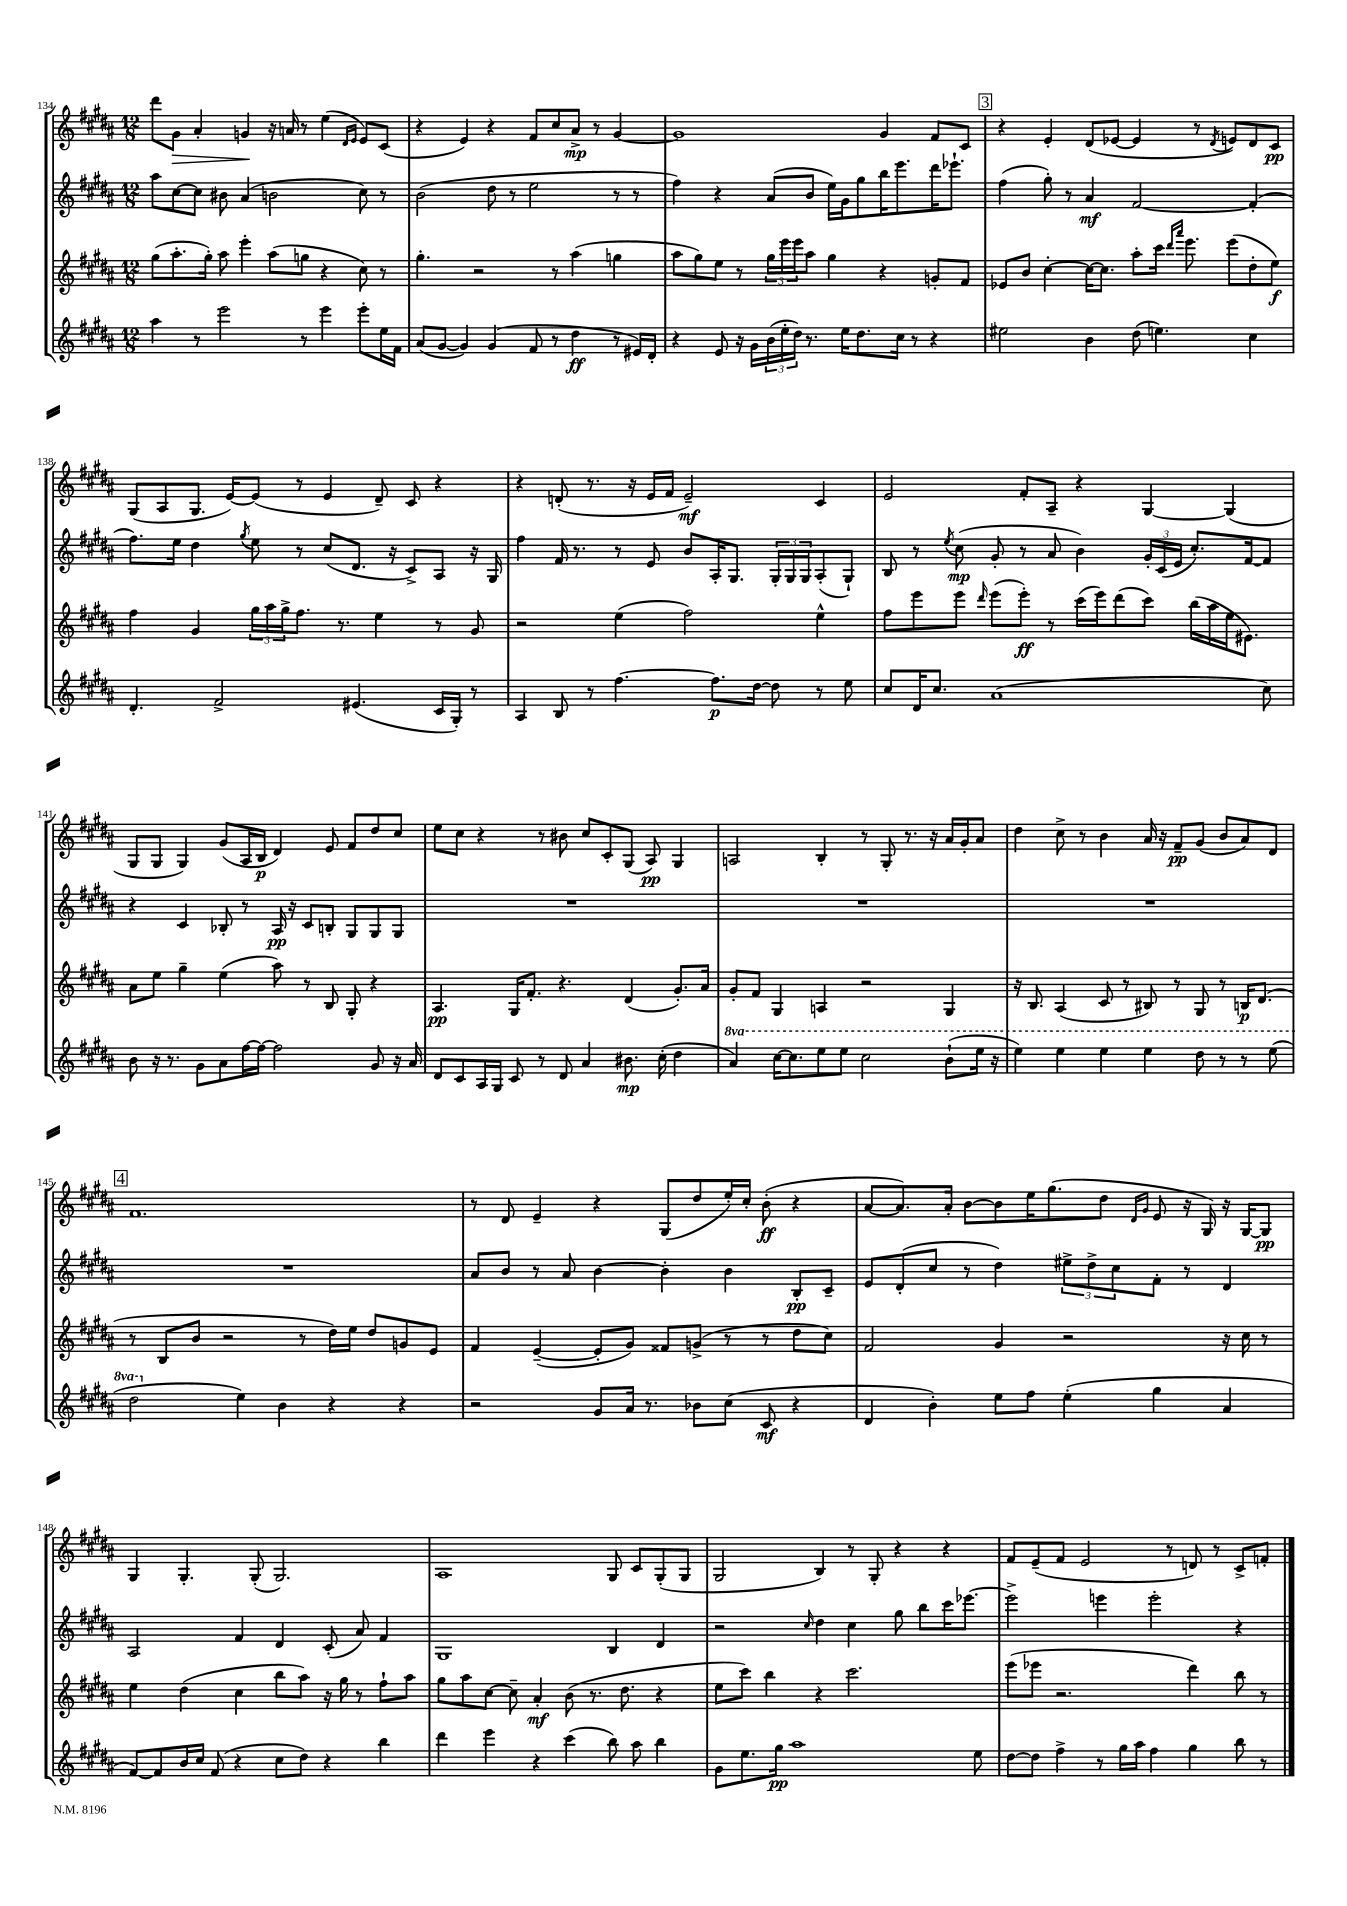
<<
\new StaffGroup <<
\new Staff = "s0" {
    \clef treble \key b \major \numericTimeSignature \time 12/8
    dis'''8 gis'8\> ais'4-. g'4\! r16 a'16 r8 e''4( \grace { dis'16 e'16 } e'8) cis'8( |
    r4 e'4) r4 fis'8 cis''8 ais'8->\mp r8 gis'4~ |
    gis'1 gis'4 fis'8 cis'8 |
    \mark \markup { \box "3" } r4 e'4-. dis'8( ees'8~ ees'4 r8 \acciaccatura { dis'8 } e'8) dis'8 cis'8\pp |
    gis8( ais8 gis8. e'16~) e'8( r8 e'4 dis'8--) cis'8 r4 |
    r4 d'8-.( r8. r16 e'16 fis'16 e'2--\mf) cis'4 |
    e'2 fis'8-. ais8-- r4 gis4~ gis4( |
    gis8 gis8 gis4) gis'8( ais16 b16\p dis'4) e'8 fis'8 dis''8 cis''8 |
    e''8 cis''8 r4 r8 bis'8 cis''8 cis'8-. gis8( ais8\pp) gis4 |
    a2 b4-. r8 gis8-. r8. r16 ais'16 gis'16-. ais'8 |
    dis''4 cis''8-> r8 b'4 ais'16 r16 fis'8--\pp gis'8( b'8 ais'8) dis'8 |
    \mark \markup { \box "4" } fis'1. |
    r8 dis'8 e'4-- r4 gis8( dis''8 e''16-.) cis''16-. b'8-.\ff( r4 |
    ais'8~ ais'8.) ais'16-. b'8~ b'8 e''16 gis''8.( dis''8 \grace { dis'16 gis'16 } e'8 r16 gis16) r16 gis16~ gis8\pp |
    gis4 gis4.-. gis8-.( gis2.) |
    ais1 gis8 cis'8 gis8-.( gis8 |
    gis2 b4) r8 gis8-. r4 r4 |
    fis'8 e'8--( fis'8 e'2 r8 d'8) r8 cis'8-> f'8-. \bar "|." |
}
\new Staff = "s1" {
    \clef treble \key b \major \numericTimeSignature \time 12/8
    ais''8 cis''8~ cis''8 bis'8 ais'4( b'2 cis''8) r8 |
    b'2( dis''8 r8 e''2 r8 r8 |
    fis''4) r4 ais'8( b'8 e''16) gis'16 gis''8 b''16 e'''8. dis'''16 ees'''8.-! |
    \mark \markup { \box "3" } fis''4( gis''8-.) r8 ais'4\mf fis'2~ fis'4-.( |
    fis''8.) e''16 dis''4 \acciaccatura { gis''8 } e''8 r8 cis''8( dis'8. r16 cis'8->) ais8 r16 gis16 |
    fis''4 fis'16 r8. r8 e'8 b'8 ais16-. gis8. \tuplet 3/2 { gis16-. gis16 gis16 } ais8-.( gis8-!) |
    b8 r8 \acciaccatura { e''8 } cis''8\mp( gis'8-. r8 ais'8 b'4) \tuplet 3/2 { gis'16-. cis'16( e'16 } cis''8.-.) fis'16~ fis'8 |
    r4 cis'4 bes8-. r8 ais16\pp r16 cis'8 b8-. gis8 gis8 gis8 |
    R1. |
    R1. |
    R1. |
    \mark \markup { \box "4" } R1. |
    ais'8 b'8 r8 ais'8 b'4~ b'4-. b'4 b8-.\pp cis'8-- |
    e'8 dis'8-.( cis''8 r8 dis''4) \tuplet 3/2 { eis''8-> dis''8-> cis''8 } fis'8-. r8 dis'4 |
    ais2 fis'4 dis'4 cis'8-.( ais'8) fis'4 |
    gis1 b4 dis'4 |
    r2 \grace { cis''16 } dis''4 cis''4 gis''8 b''8 cis'''16 ees'''8.~ |
    ees'''2-> e'''4 e'''2-. r4 \bar "|." |
}
\new Staff = "s2" {
    \clef treble \key b \major \numericTimeSignature \time 12/8
    gis''8( ais''8.-. gis''16-.) ais''8 e'''4-. ais''8( g''8 r4 cis''8) r8 |
    gis''4.-. r2 r8 ais''4( g''4 |
    ais''8 gis''8) e''8 r8 \tuplet 3/2 { gis''16 e'''16 e'''16 } ais''8 gis''4 r4 g'8-. fis'8 |
    \mark \markup { \box "3" } ees'8 b'8 cis''4~-. cis''16~ cis''8. ais''8-. cis'''16 \grace { dis'''16 ais'''16 } e'''8. e'''8( dis''8-. e''8\f) |
    fis''4 gis'4 \tuplet 3/2 { gis''16 ais''16 gis''16-> } fis''8. r8. e''4 r8 gis'8 |
    r2 e''4( fis''2) e''4-^ |
    fis''8 e'''8 e'''8 \grace { dis'''16 } e'''8( e'''8-.\ff) r8 cis'''16( e'''16) dis'''8( cis'''8) b''16( ais''16 e''16 eis'8.) |
    ais'8 e''8 gis''4-- e''4( ais''8) r8 b8 gis8-. r4 |
    ais4.\pp gis16 fis'8.-. r4. dis'4( gis'8.-.) ais'16 |
    gis'8-. fis'8 gis4 a4 r2 gis4 |
    r16 b8. ais4( cis'8 r8 bis8) r8 gis8 r8 b16\p dis'8.( |
    \mark \markup { \box "4" } r8 b8 b'8 r2 r8 dis''16) e''16 dis''8 g'8 e'8 |
    fis'4 e'4~--( e'8-. gis'8) fisis'8 g'8->( r8 r8 dis''8 cis''8) |
    fis'2 gis'4 r2 r16 cis''16 r8 |
    e''4 dis''4( cis''4 b''8 ais''8) r16 gis''16 r8 fis''8-! ais''8 |
    gis''8 ais''8 cis''8~ cis''8-- ais'4-.\mf b'8( r8. dis''8. r4 |
    e''8 cis'''8) b''4 r4 cis'''2. |
    e'''8( ees'''8 r2. dis'''4) b''8 r8 \bar "|." |
}
\new Staff = "s3" {
    \clef treble \key b \major \numericTimeSignature \time 12/8 \set Staff.ottavationMarkups = #ottavation-simple-ordinals
    ais''4 r8 e'''2 r8 e'''4 e'''8-. e''16 fis'16 |
    ais'8( gis'8~ gis'4) gis'4( fis'8 r8 dis''4\ff r8 eis'16) dis'16-. |
    r4 e'8 r16 gis'16 \tuplet 3/2 { b'16( e''16-. dis''16) } r8. e''16 dis''8. cis''16 r8 r4 |
    \mark \markup { \box "3" } eis''2 b'4 dis''8( e''4.) cis''4 |
    dis'4.-. fis'2-> eis'4.( cis'16 gis16-.) r8 |
    ais4 b8 r8 fis''4.~ fis''8.\p dis''16~ dis''8 r8 e''8 |
    cis''8 dis'16 cis''8. ais'1( cis''8) |
    b'8 r16 r8. gis'8 ais'8 fis''16~ fis''16~ fis''2 gis'8 r16 ais'16 |
    dis'8 cis'8 ais16 gis16 cis'8 r8 dis'8 ais'4 bis'8.\mp cis''16-.( dis''4 |
    \ottava #1 ais''4) cis'''16~ cis'''8. e'''8 e'''8 cis'''2 b''8-!( e'''16 r16 |
    e'''4) e'''4 e'''4 e'''4 dis'''8 r8 r8 e'''8( |
    \mark \markup { \box "4" } dis'''2 \ottava #0 e''4) b'4 r4 r4 |
    r2 gis'8 ais'16 r8. bes'8 cis''8( cis'8\mf r4 |
    dis'4 b'4-.) e''8 fis''8 e''4-.( gis''4 ais'4 |
    fis'8~) fis'8 b'16 cis''16 fis'8( r4 cis''8 dis''8) r4 b''4 |
    dis'''4 e'''4 r4 cis'''4( b''8) ais''8 b''4 |
    gis'8 e''8. gis''16\pp ais''1 e''8 |
    dis''8~ dis''8 fis''4-> r8 gis''16 ais''16 fis''4 gis''4 b''8 r8 \bar "|." |
}
>>
>>
\layout { \context { \Score currentBarNumber = #134 } }
